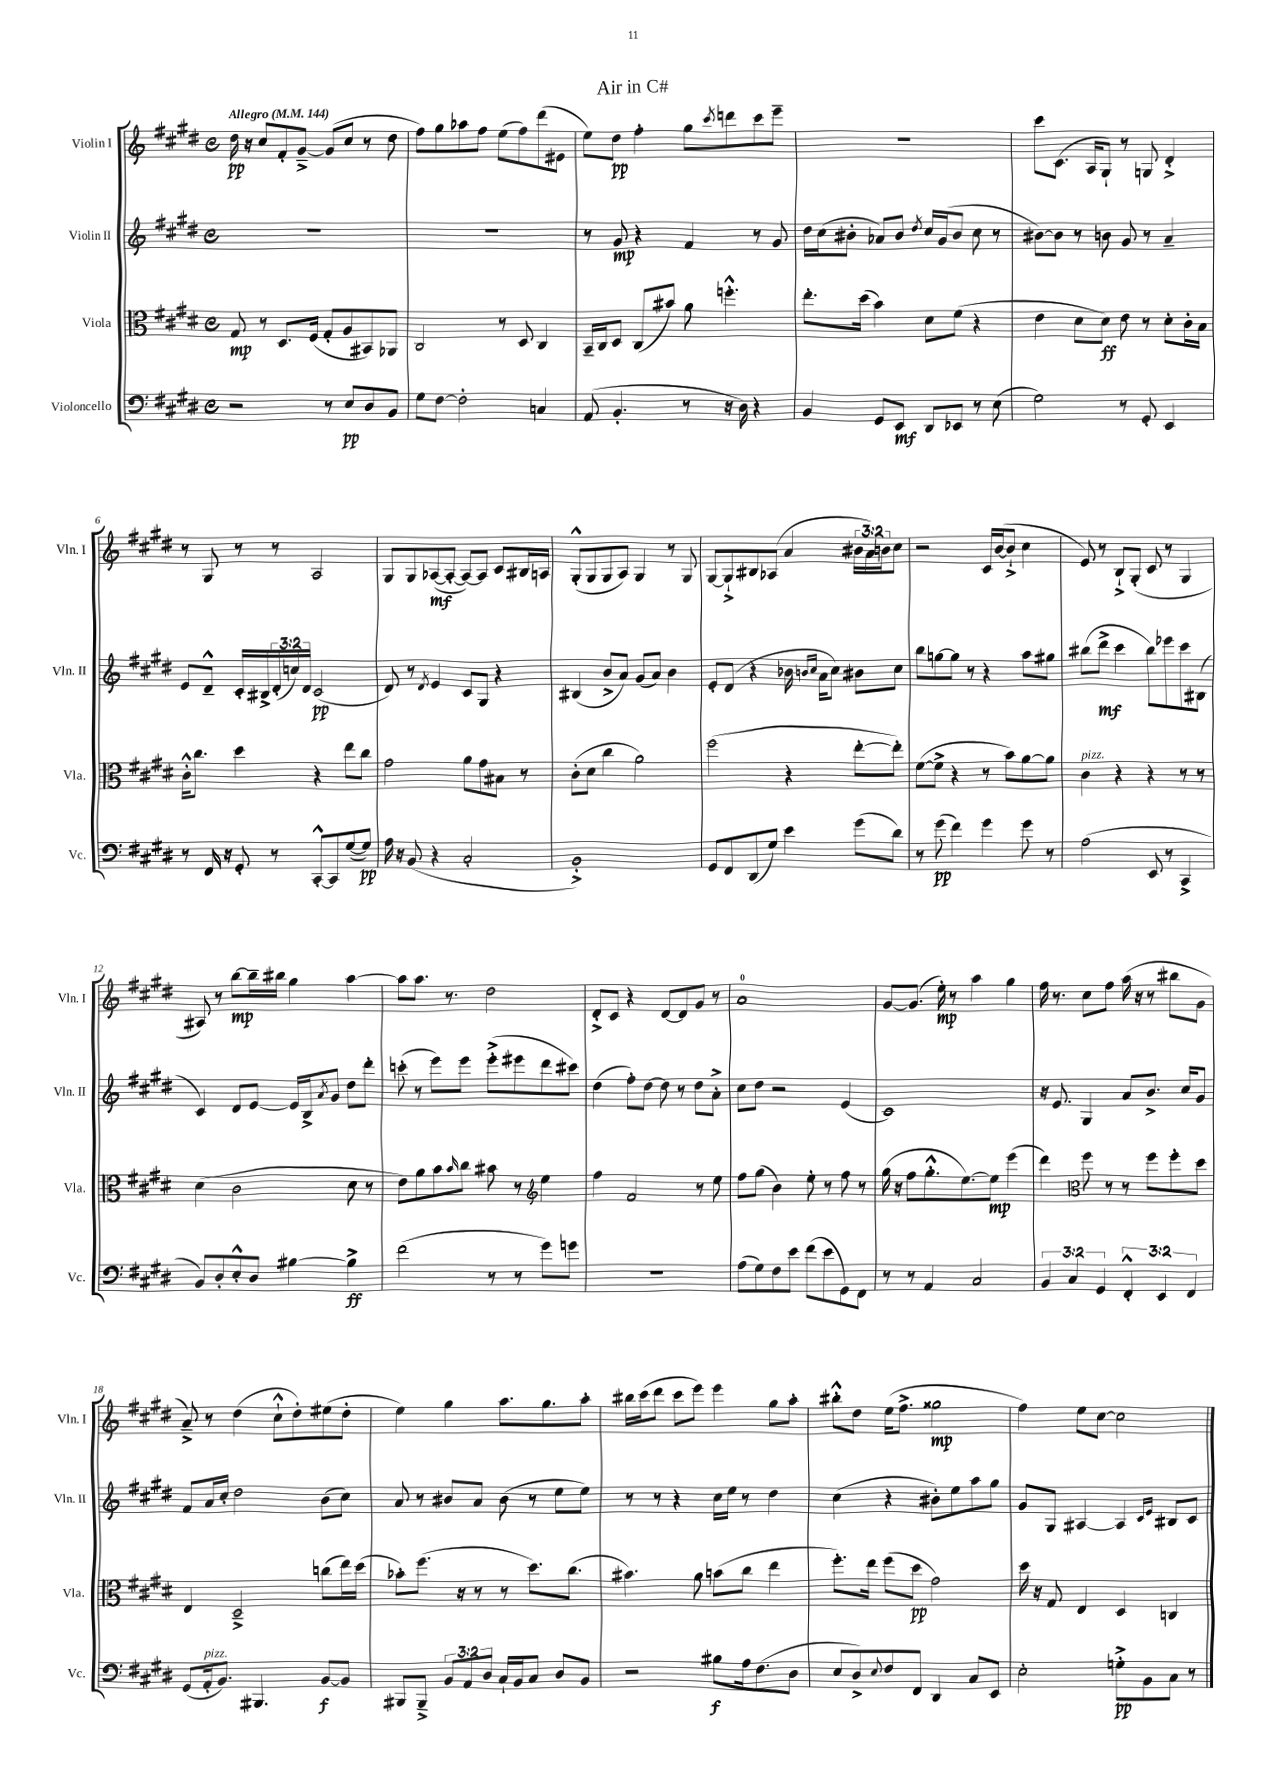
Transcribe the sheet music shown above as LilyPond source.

\header { title = "Air in C#" }
<<
\new StaffGroup <<
\new Staff = "s0" \with { instrumentName = "Violin I" shortInstrumentName = "Vln. I" } {
    \clef treble \key e \major \defaultTimeSignature \time 4/4 \override Staff.TupletNumber.text = #tuplet-number::calc-fraction-text \tempo "Allegro" 4 = 144
    dis''16\pp r16 cis''8 fis'8-. gis'8~---> gis'8( cis''8 r8 dis''8 |
    fis''8) gis''8 aes''8 fis''8 e''8( fis''8) dis'''8( eis'8 |
    e''8) dis''8\pp fis''4-. gis''8 \acciaccatura { cis'''8 } d'''8 cis'''8 e'''8-- |
    R1 |
    cis'''8 cis'8.( a16 gis8-!) r8 g8 dis'4-.-> |
    r8 gis8 r8 r8 a2 |
    gis8 gis8 aes8~\mf( aes8~-. aes8~) aes8 cis'8 bis16 a16 |
    gis8-.-^( gis8 gis8 a8) gis4 r8 gis8 |
    gis8~ gis8-!-> bis8 aes8( a'4 \tuplet 3/2 { bis'16 a'16) b'16 } cis''8 |
    r2 cis'16 b'16~( b'8-!-> cis''4 |
    e'8) r8 b8-!-> gis8-.( cis'8 r8 gis4 |
    ais8) r8 b''8~\mp b''16-- bis''16 gis''4 a''4~ |
    a''8 a''8. r8. dis''2 |
    dis'8-.-> cis'8 r4 dis'8~ dis'8 gis'8 r8 |
    a'1-0 |
    gis'8~ gis'8.( e''16-.\mp) r8 a''4 gis''4 |
    fis''16 r8. cis''8 fis''8 a''16( r16 r8 bis''8 gis'8 |
    a'8--->) r8 dis''4( cis''8-!-^ dis''8-.) eis''8( dis''8-. |
    e''4) gis''4 a''8. gis''8. a''8-. |
    bis''16 cis'''16( dis'''8 cis'''8 e'''8) e'''4 gis''8 a''8-. |
    bis''8-.-^ dis''8 e''16( fis''8.-> gisis''2\mp |
    fis''4) e''8 cis''8~ cis''2 \bar "|." |
}
\new Staff = "s1" \with { instrumentName = "Violin II" shortInstrumentName = "Vln. II" } {
    \clef treble \key e \major \defaultTimeSignature \time 4/4 \override Staff.TupletNumber.text = #tuplet-number::calc-fraction-text
    R1 |
    R1 |
    r8 gis'8\mp r4 fis'4 r8 gis'8 |
    dis''16 cis''16( bis'8-. aes'8) bis'8 \acciaccatura { dis''8 } cis''16 gis'16( bis'8 cis''8 r8 |
    bis'8~) bis'8 r8 b'8 gis'8 r8 a'4-- |
    e'8 dis'8---^ cis'16-. bis16-> \tuplet 3/2 { dis'16-.( c''16) dis'16 } cis'2\pp( |
    dis'8) r8 \acciaccatura { dis'8 } e'4 cis'8 gis8 r4 |
    bis4( b'8-> a'8) gis'8( a'8) b'4 |
    e'8-. dis'8( r4 bes'16 \grace { b'16 cis''16 } a'16 cis''8) bis'8 cis''8 |
    b''8 g''8~ g''8 r8 r4 a''8 gis''8 |
    bis''8( dis'''8->\mf cis'''4 bis''8) ees'''8 cis'''8 bis8( |
    cis'4) dis'8 e'8~ e'16 b16-> \acciaccatura { a'8 } gis'8 dis''8 dis'''8-. |
    c'''8-.( r8 e'''8) e'''8 e'''8-.->( eis'''8 dis'''8 cis'''8) |
    dis''4( fis''8-.) dis''8~ dis''8 r8 dis''8 a'8-.-> |
    cis''8 dis''8 r2 e'4( |
    cis'1) |
    r16 e'8. gis4 a'8 b'8.-> cis''16 gis'8 |
    fis'8 a'16 cis''16-. dis''2 b'8( cis''8) |
    a'8 r8 bis'8 a'8 bis'8( r8 e''8 e''8) |
    r8 r8 r4 cis''16 e''16 r8 dis''4 |
    cis''4( r4 bis'8-.) e''8 a''8 gis''8 |
    gis'8 gis8 ais4~ ais4 \grace { cis'16 e'16 } bis8 cis'8 \bar "|." |
}
\new Staff = "s2" \with { instrumentName = "Viola" shortInstrumentName = "Vla." } {
    \clef alto \key e \major \defaultTimeSignature \time 4/4
    gis8\mp r8 dis8. fis16( gis8-. a8 bis,8) aes,8 |
    cis2 r8 dis8 cis4 |
    b,16-- cis16 dis8 cis8( bis'8) a'8 f''4.-.-^ |
    e''8.-. dis''16( b'4) dis'8 fis'8( r4 |
    e'4 dis'8 dis'8\ff) e'8 r8 dis'8-. cis'16-. b16 |
    cis'16-.-^ cis''8. dis''4 r4 e''8 cis''8 |
    gis'2 a'8 gis'8 bis8 r8 |
    cis'8-.( dis'8 cis''4 a'2) |
    fis''2( r4 e''8~-. e''8-.) |
    fis'8~( fis'8-> r4 r8 b'8) a'8~ a'8 |
    cis'4^\markup { \italic "pizz." } r4 r4 r8 r8 |
    dis'4( cis'2 dis'8 r8 |
    e'8) a'8 b'8 \grace { b'16 } cis''8 bis'8 r8 \clef treble e''4 |
    fis''4 fis'2 r8 e''8 |
    fis''8 gis''8( b'4) e''8-. r8 fis''8 r8 |
    gis''16( r16 fis''8 gis''8.-.-^ e''8.~) e''8\mp e'''4( |
    dis'''4) \clef alto fis''8 r8 r8 fis''8 fis''8-. dis''8 |
    e4 dis2---> c''8( e''16) dis''16( |
    bes'8-.) fis''8.( r16 r8 r8 dis''8.) cis''8.( |
    bis'4.) a'8 b'8( cis''8 e''4 |
    fis''8.-.) e''16 fis''8( dis''8\pp gis'2) |
    dis''16 r16 gis8 e4 dis4 c4 \bar "|." |
}
\new Staff = "s3" \with { instrumentName = "Violoncello" shortInstrumentName = "Vc." } {
    \clef bass \key e \major \defaultTimeSignature \time 4/4 \override Staff.TupletNumber.text = #tuplet-number::calc-fraction-text
    r2 r8 e8\pp dis8 b,8 |
    gis8 fis8~ fis2-. c4 |
    a,8( b,4.-. r8 r16 dis16) r4 |
    b,4 gis,8 e,8\mf dis,8 ees,8 r8 e8( |
    gis2) r8 gis,8-. e,4 |
    r8 fis,16 r16 gis,8-. r8 cis,8~-.-^ cis,8 gis8~( gis8\pp) |
    a16 r16 b,8( r4 cis2-. |
    b,1-.->) |
    gis,8 fis,8 dis,8( gis8) e'4 gis'8( dis'8) |
    r8 gis'8\pp( fis'4) gis'4 gis'8 r8 |
    a2( e,8 r8 cis,4-> |
    b,8) dis8-. e8-.-^ dis8 bis4~ bis4->\ff |
    fis'2( r8 r8 gis'8) g'8 |
    R1 |
    a8( gis8) fis8 e'8 fis'8( e'8 gis,8) fis,8 |
    r8 r8 a,4 cis2 |
    \tuplet 3/2 { b,4 cis4 gis,4 } \tuplet 3/2 { fis,4-.-^ e,4 fis,4 } |
    gis,8( a,16-.^\markup { \italic "pizz." } b,8.) bis,,4. b,8~\f b,8 |
    bis,,8 bis,,8---> \tuplet 3/2 { b,8 a,8 dis8 } cis16-! b,16 cis8 dis8 b,8 |
    r2 bis8\f a16 fis8.( dis8 |
    e8 dis8->) \appoggiatura { e8 } fis8 fis,8 dis,4 cis8 e,8 |
    e2-. g8-.->\pp b,8 cis8 r8 \bar "|." |
}
>>
>>
